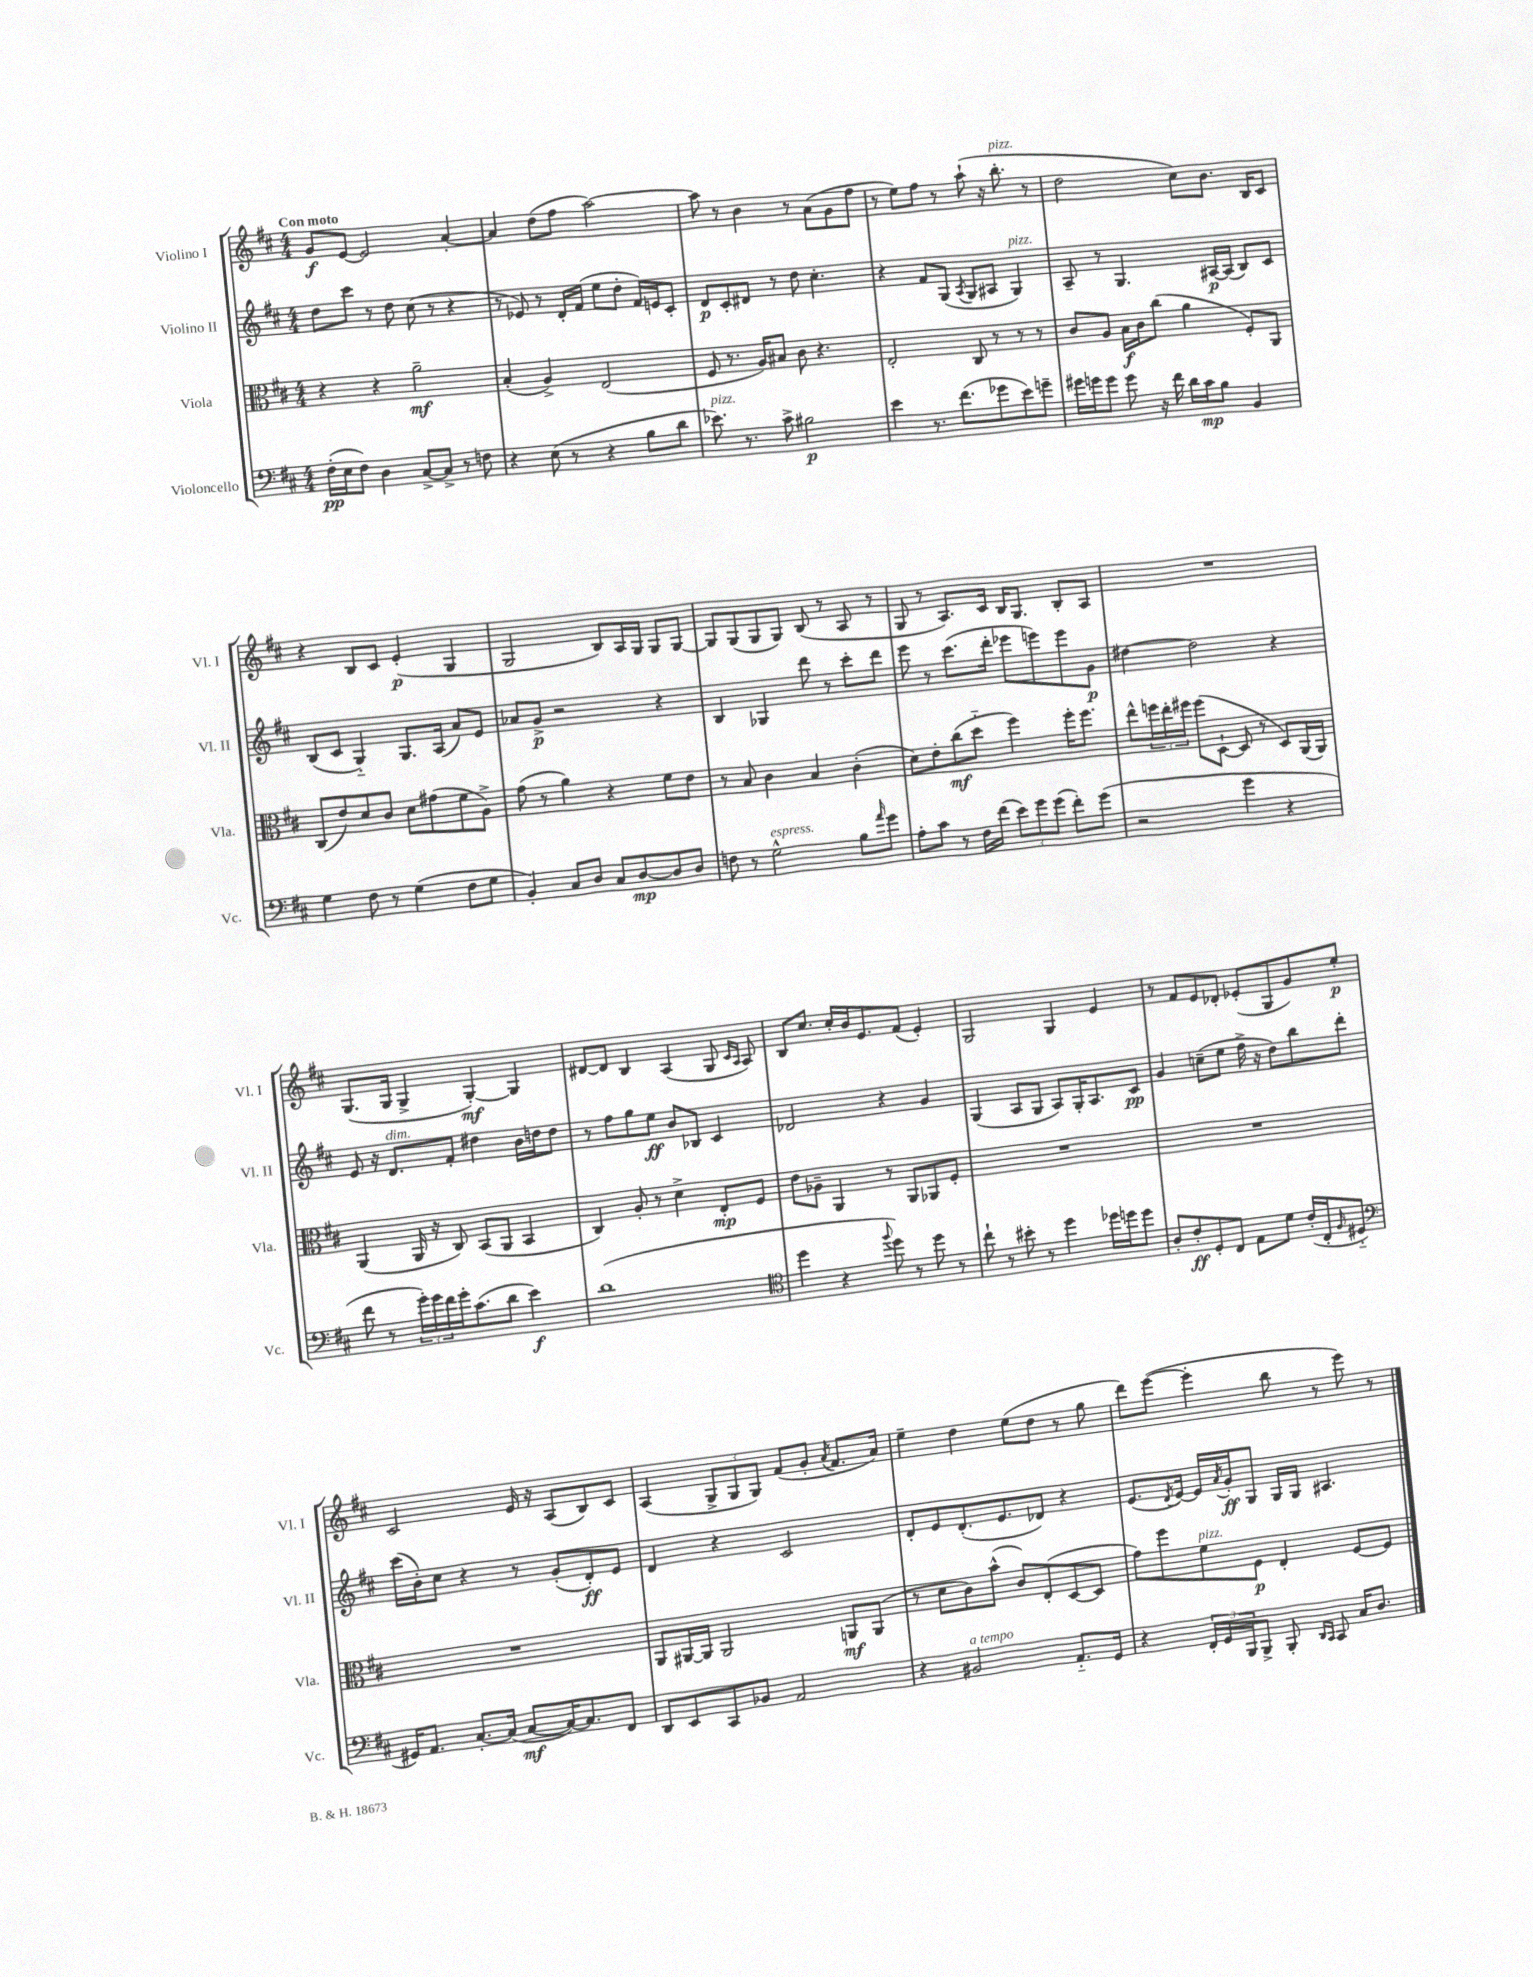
<<
\new StaffGroup <<
\new Staff = "s0" \with { instrumentName = "Violino I" shortInstrumentName = "Vl. I" } {
    \clef treble \key d \major \numericTimeSignature \time 4/4 \tempo "Con moto"
    g'8\f e'8~ e'2 a'4~-. |
    a'4 d''8( fis''8 a''2~) |
    a''8 r8 b'4 r8 a'8( g'8 fis''8 |
    r8 e''8) fis''8 r8 a''8-!( r16 b''8.-.^\markup { \italic "pizz." } r8 |
    d''2 cis''8) b'8. b16 cis'8 |
    r4 b8 cis'8 e'4-.\p( g4 |
    g2 b8) a16 g16 g8 g8~ |
    g8 g8( g8 g8) b8( r8 a8 r8 |
    g8 r8 a8.) cis'16 b16 g8. b8-. a8 |
    R1 |
    g8.( g16 g4-> g4~-.\mf) g4 |
    dis'8~ dis'8 b4 a4( g8 \grace { cis'16 a16 } a8) |
    b8 cis''8. cis''16-. b'16 e'8. fis'8( e'4-.) |
    g2 g4 e'4 |
    r8 fis'8 e'8 des'8-. ees'8-.( g8 g'8) e''8-.\p |
    cis'2 e'16 r16 a8( b8) cis'8 |
    a4( \tuplet 3/2 { g8-> g8 g8) } fis'8( g'8-. \acciaccatura { a'8 } fis'8. a'16) |
    e''4-- d''4 e''8( d''8 r8 g''8 |
    d'''8) e'''8~( e'''4-. b''8 r8 e'''8) r8 \bar "|." |
}
\new Staff = "s1" \with { instrumentName = "Violino II" shortInstrumentName = "Vl. II" } {
    \clef treble \key d \major \numericTimeSignature \time 4/4
    d''8 cis'''8 r8 d''8 cis''8( r8 r4 |
    r8 ees'8) r8 d'16-. fis'16( e''8 d''8-. fis'16) e'16 cis'8-. |
    d'8\p cis'8-. dis'8 r8 d''8 cis''4.-. |
    r4 fis'8 g8( \acciaccatura { a8 } g8 ais8 g4^\markup { \italic "pizz." }) |
    a8-- r8 g4. ais16~\p ais16( b8) cis'8 |
    b8( cis'8 g4-_) g8. a16( a'8) e'8 |
    aes'8 g'8->\p r2 r4 |
    b4 ges4 d'''8 r8 cis'''8-. d'''8 |
    e'''8 r8 cis'''8.( d'''16-. ees'''8 e'''8) e'''8 g'8\p |
    dis''4~ dis''2 r4 |
    e'8 r16 d'8.^\markup { \italic "dim." } fis'8-. dis''4 b'16 d''16 d''8 |
    r8 fis''8 g''8 e''8\ff b'8 bes8 cis'4 |
    des'2 r4 g'4 |
    g4( a8 g8 a8) g16-. a8. cis'8\pp |
    g'4 c''8--( e''8 fis''16-> r16 d''8) b''8 d'''8-. |
    cis'''16( b'16-.) cis''8 r4 r8 g'8-.( d'8-.\ff) e'8 |
    d'4 r4 cis'2 |
    d'8-. e'8 d'8.-.( e'8. des'8) r4 |
    e'8.( \acciaccatura { d'8 } e'16~) e'16 \acciaccatura { a'8 } g'16-.\ff g8 g16 g16 ais4. \bar "|." |
}
\new Staff = "s2" \with { instrumentName = "Viola" shortInstrumentName = "Vla." } {
    \clef alto \key d \major \numericTimeSignature \time 4/4
    r4 r4 a'2--\mf |
    b4-.( a4->) e2( |
    fis8 r8. a16) bis8 cis'8 r4. |
    e2-. cis8 r8 r8 r8 |
    cis'8 a8 b16\f cis'16 cis''8( a'4 fis8-.) a,8 |
    cis8( e'8) d'8 cis'8 d'8 gis'8( fis'8 a8->) |
    g'8( r8 a'4) r4 fis'8 e'8 |
    r8 b8 cis'4 b4 cis'4-.( |
    d'8) e'8-. cis''8\mf( d''8-_ fis''4) fis''16-. fis''8. |
    e''8-^ \tuplet 3/2 { f''16 e''16-. fis''16 } fis''8( d8~-! d8 r8 d8) a,16( a,16) |
    a,4( a,16 r16 cis8) b,8( a,8 b,4 |
    cis4) a8-. r8 d'4-> e8-.\mp fis8 |
    e'8 aes8-- a,4 r8 a,8 aes,8 fis8-. |
    R1 |
    R1 |
    R1 |
    a,8 ais,16~ ais,16 ais,2 a,8\mf a,8( |
    r8 d'8 cis'8) b'8-^( cis'8) e8-.( d8~ d8 |
    g'8) fis''8 fis'8^\markup { \italic "pizz." } fis8\p e4-. fis8~ fis8 \bar "|." |
}
\new Staff = "s3" \with { instrumentName = "Violoncello" shortInstrumentName = "Vc." } {
    \clef bass \key d \major \numericTimeSignature \time 4/4
    fis16-.\pp( e16 fis8) d4 cis8~-> cis8-> r8 f8 |
    r4 e8( r8 r4 b8 d'8 |
    ees'8.^\markup { \italic "pizz." }) r8. cis'8-> bis2\p |
    e'4 r8. fis'8.( ges'8 e'8) g'8-- |
    gis'16 g'16 g'8 g'8 r16 fis'16 d'16 cis'16\mp b8 b,4 |
    g4 fis8 r8 g4( fis8 g8 |
    b,4-.) cis8 d8 cis8 d8~\mp d8 d8 |
    f8 r8 g2-^^\markup { \italic "espress." } b8 \grace { a'16 } g'8 |
    a8-. cis'8 r8 fis16 fis'16( \tuplet 3/2 { e'8) g'8 g'8( } fis'8-.) g'8( |
    r2 g'4 r4 |
    fis'8 r8 \tuplet 3/2 { g'16-.) g'16 fis'16 } g'16-. cis'8.( d'8 e'4\f) |
    d'1( |
    \clef tenor d''4 r4 \appoggiatura { fis''8 } d''8) r8 d''8 r8 |
    cis''8-! r8 bis'8-. r8 d''4 des''16 d''16 d''8 |
    a8-. cis'8-.\ff d8-. cis8 e8 d'8 cis'16-.( cis16-. \grace { fis16 } dis8-_ |
    \clef bass gis,16) a,8. cis8.~-. cis16( cis8~\mf cis16~) cis8. fis,8 |
    d,8 e,8 cis,8 bes,8 a,2 |
    r4 bis,2^\markup { \italic "a tempo" } a,8.-_ g,16 |
    r4 \tuplet 3/2 { fis,16-. g,16 b,,16 } b,,8-> b,,8-. \grace { d,16 cis,16 } cis,8 cis16 d8. \bar "|." |
}
>>
>>
\layout { \context { \Score \remove "Bar_number_engraver" } }
